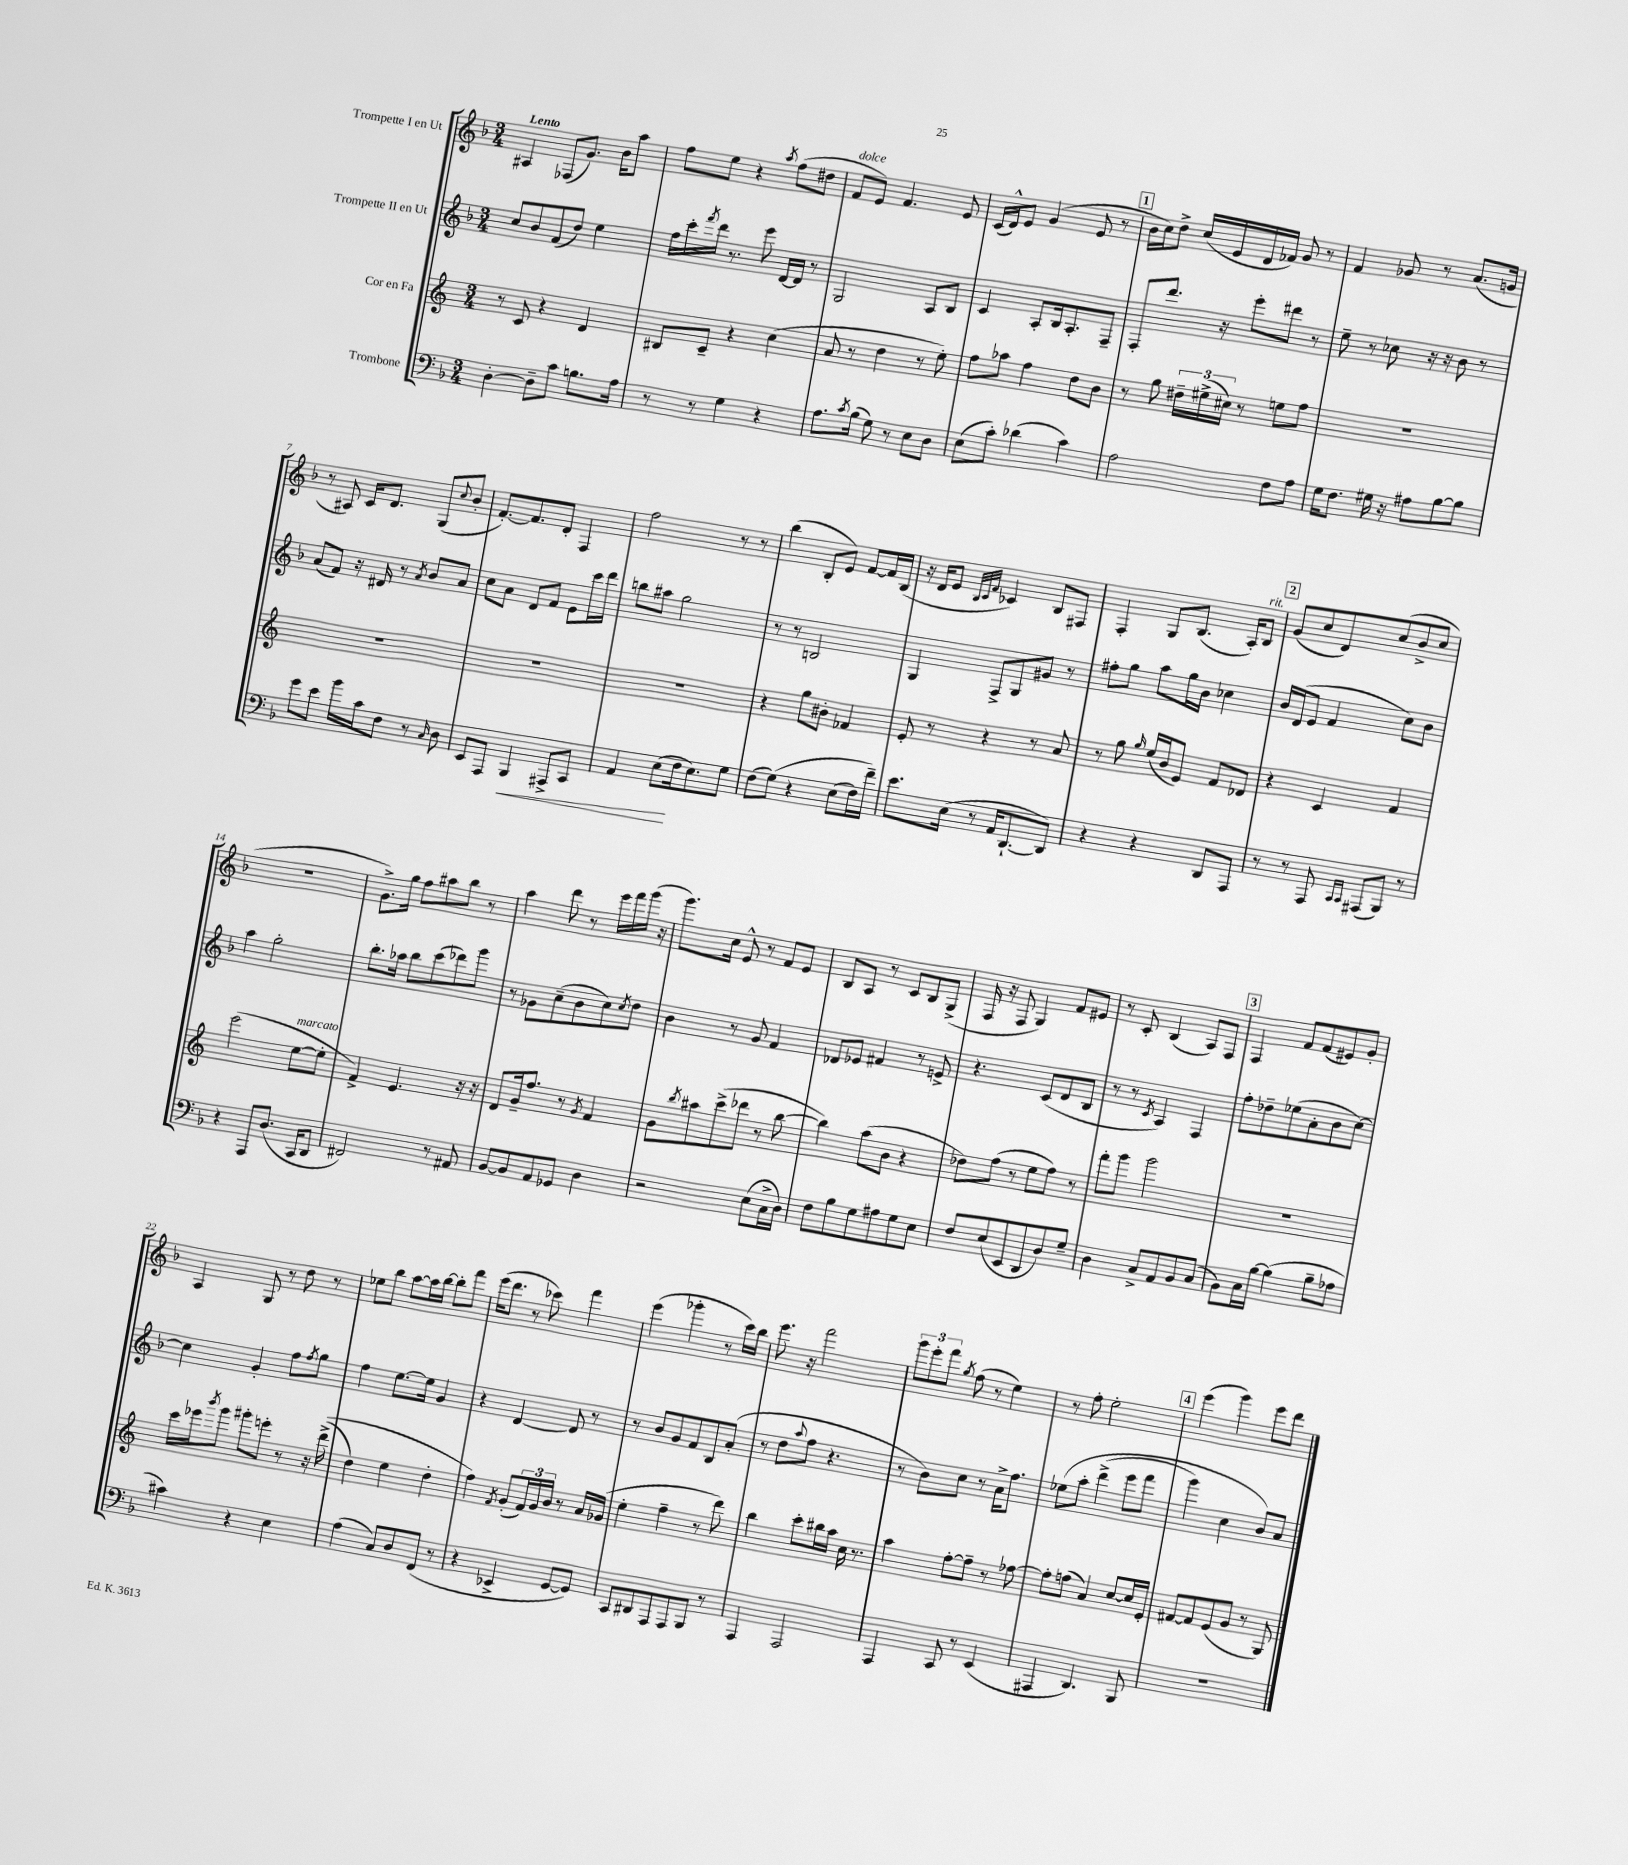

**kern	**kern	**kern	**kern
*staff4	*staff3	*staff2	*staff1
*clefF4	*clefG2	*clefG2	*clefG2
*k[b-]	*k[]	*k[b-]	*k[b-]
*M3/4	*M3/4	*M3/4	*M3/4
[4D'	8r	8cc	4A#
.	8c	8b-	.
8D~]	4r	(8f	(8F-
8c	.	8dd)	8.g)
8.B	4d	4ee	.
.	.	.	16b-
.	.	.	8aa
16A	.	.	.
=	=	=	=
8r	8B#	16ff	8ff
.	.	16ccc'	.
.	.	8qfff	.
8r	8c~	16ddd	8ee
.	.	8.r	.
4G	4r	.	4r
.	.	8eee	.
.	.	.	8qaa
4r	(4cc	[16d	(8ff
.	.	16d]	.
.	.	8r	8dd#
=	=	=	=
8.A	8a	2G	8f
.	8r	.	8e)
8qc	.	.	.
(16B-	.	.	.
8G)	4dd	.	4.f
8r	.	.	.
8E	8r	8A	.
8D	8ee')	8B-	8e
=	=	=	=
(8E	8ff	4c	(16c
.	.	.	16d^^)
8c')	8aa-	.	8e
(4d-	4ff	8A'	(4g
.	.	16B-	.
.	.	8.A'	.
4c)	8dd	.	8e
.	8b	8F~	8r
=	=	=	=
2A	8r	8F'	16b-
.	.	.	16cc)
.	8gg	8.ddd	8dd^
.	24dd#~	.	(16cc
.	(24ee#^	.	.
.	.	16r	16e
.	24cc#)	.	.
.	8r	8eee'	16d
.	.	.	16f-)
8F	8ee	8ddd#	8g
8A	8ff	8r	8r
=	=	=	=
16G	2.r	8ee~	4f
8.F	.	.	.
.	.	8r	.
16G#	.	8cc-	8g-
16r	.	.	.
8A#	.	16r	8r
.	.	16r	.
[8B-	.	8b-	(8.a
8B-]	.	8r	.
.	.	.	16g
=	=	=	=
8g	2.r	(8a	8r
8e	.	8f)	8A#)
16b-	.	16r	16c
16c	.	16d#	8.d
8F	.	8r	.
.	.	8qa	.
8r	.	8b-	(8G
16qqC	.	.	8qqcc
8D	.	8a	8b-'
=	=	=	=
8EE	2.r	8cc	[8.f')
8AAA	.	8a	.
.	.	.	8.f]
4BBB-	.	8d	.
.	.	8f	8d'
8AAA#^	.	8e	4F
8CC	.	16ccc	.
.	.	16ddd	.
=	=	=	=
4AA	2.r	8bb	2ff
.	.	8aa#	.
(8E	.	2gg	.
16F	.	.	.
8.E)	.	.	.
.	.	.	8r
8G	.	.	8r
=	=	=	=
(8F	4r	8r	(4bb-
&(8G)	.	8r	.
4r	8gg	2B	8B-'
.	8b#'	.	8e)
(8E	4f-	.	[8f
16F)	.	.	16f]
16f~&)	.	.	(16B-
=	=	=	=
8.e	8e'	4G	16r
.	.	.	16d
.	8r	.	8e
(16E	.	.	.
.	.	.	32qqB-
.	.	.	32qqc
.	.	.	32qqf
8r	4r	8F^	4c-)
16AA	.	8G	.
[8.DD`	.	.	.
.	8r	8g#	8B-
8DD])	8a	8r	8F#
=	=	=	=
4r	8r	8ff#'	4F'
.	8gg	8gg	.
.	16qqgg	.	.
4r	(16ee	8aa	8G
.	16b	.	.
.	8e)	16gg	(8.B-
.	.	16b-	.
8DD	8f	4cc-	.
.	.	.	16A')
8AAA	8d-	.	8B-
=	=	=	=
8r	4r	16b-	(8g
.	.	(16d	.
8r	.	8e	8cc
8AAA	4c	4f	8d)
16qqCC	.	.	.
16qqCC	.	.	.
(8AAA#	.	.	(8cc
8BBB-)	4f	8cc)	8b-^
8r	.	8b-	8cc
=	=	=	=
4r	(2eee	4aa	2.r
8AAA	.	2gg'	.
(8.D	.	.	.
.	[8ee	.	.
16CC	.	.	.
8DD	8ee']	.	.
=	=	=	=
2FF#)	4f^)	8.bb-'	8.g^)
.	.	16aa-	16gg
.	4.e	8bb-	8ff
.	.	(8ccc	8aa#
8r	.	8ddd-)	8bb-
8AA#	16r	8ggg	8r
.	16r	.	.
=	=	=	=
[8BB-	8d	8r	4aa
8BB-]	16g~	8g-	.
.	8.ff	.	.
8AA	.	(8cc~	8ddd
8GG-	8r	8b-	8r
.	8qg	.	.
4D	4f	8cc)	16eee
.	.	.	16fff
.	.	8qcc	.
.	.	8dd	(16ggg
.	.	.	16r
=	=	=	=
2r	8g	4b-	8.ggg)
.	8qbb	.	.
.	8aa#	.	.
.	.	.	16cc
.	(8ccc^	8r	8e^^
.	8ddd-	8g	8r
(8E	8r	4f	8f
16C^	[8bb	.	8e
16D)	.	.	.
=	=	=	=
8F	4bb])	8d-	8B-
8B-	.	8e-	8A
8G	(8aa	4f#	8r
8A#	8b	.	8c
8G	4r	8r	8B-
8E	.	8e^	(8G^
=	=	=	=
8F	8dd-)	4.r	16F
.	.	.	16r
(8E	(8ff	.	8F
8EE	8r	.	4G)
8DD	8ee	(8c	.
8D)	8ff)	8d	8f
8G~	8r	8B-	8e#
=	=	=	=
4D	8fff'	8r	8r
.	8ggg	8r	8c'
.	.	8qc	.
8C^	2ggg	4A)	(4B-
8AA	.	.	.
8BB-	.	4F	8A)
(8C	.	.	8F
=	=	=	=
8BB-)	2.r	8ff'	4F
16C	.	8dd-~	.
[16B-	.	.	.
(4B-]	.	(8ee-	8f
.	.	8a'	(8f
8B-~	.	8b-	8e#)
8A-	.	[8cc)	8g'
=	=	=	=
4c#)	16ccc	4cc]	4A
.	16eee-	.	.
.	8qbbb	.	.
.	8ggg	.	.
4r	8ggg#'	4g'	8G
.	8eee'	.	8r
4E	8r	8ff	8dd
.	.	8qff	.
.	16r	8gg	8r
.	&((16ddd^	.	.
=	=	=	=
(4A	4dd)	4ff	8ee-
.	.	.	8bb-
8C)	4ee	[8.ee	[8aa
8D	.	.	16aa]
.	.	16ee]	[16bb-
(8FF	4dd'	4g	8bb-']
8r	.	.	8fff
=	=	=	=
4r	4ff&)	4r	(16eee
.	.	.	8.ddd
.	8qf	.	.
4EE-^	(8g'	[4d	8r
.	24f)	.	8ccc-)
.	24g	.	.
.	24b	.	.
[8GG	8r	8d]	4fff
8GG])	16a	8r	.
.	(16g-	.	.
=	=	=	=
8CC	4ee'	8r	(4eee
8DD#	.	8b-	.
8AAA	4ff~	8g	4ggg-'
8AAA	.	8f	.
8BBB-	8r	8B-	8r
8r	8ddd)	(8a'	16ccc)
.	.	.	16bb-
=	=	=	=
4AAA	4bb	8r	8.eee
.	.	8dd	.
.	.	.	16r
.	.	8qqaa	.
2AAA	8ccc'	8ff	2fff
.	16bb#	4.r	.
.	16aa	.	.
.	16cc	.	.
.	8.r	.	.
=	=	=	=
4AAA	4aa	8r	12ggg
.	.	.	12eee'
.	.	8b-)	.
.	.	.	12fff
.	.	.	8qgg
8CC	[8ff'	8cc	(8ff
8r	8ff~]	8r	8r
(4EE	8r	16a^	4ee)
.	.	8.ff	.
.	[8ff-	.	.
=	=	=	=
4AAA#	8ff-']	&(8ee-	8r
.	(8ff	8aa'	8ff'
4.DD)	4a)	(4ddd^	2ee'
.	[8cc	8eee	.
8BBB-	16cc]	8fff	.
.	16e'	.	.
=	=	=	=
2.r	[8f#	4ggg)	(4eee
.	8f#]	.	.
.	(8e	4cc	4ggg)
.	8g	.	.
.	8r	8b-&)	8eee
.	8G)	8a	8ddd
==	==	==	==
*-	*-	*-	*-
